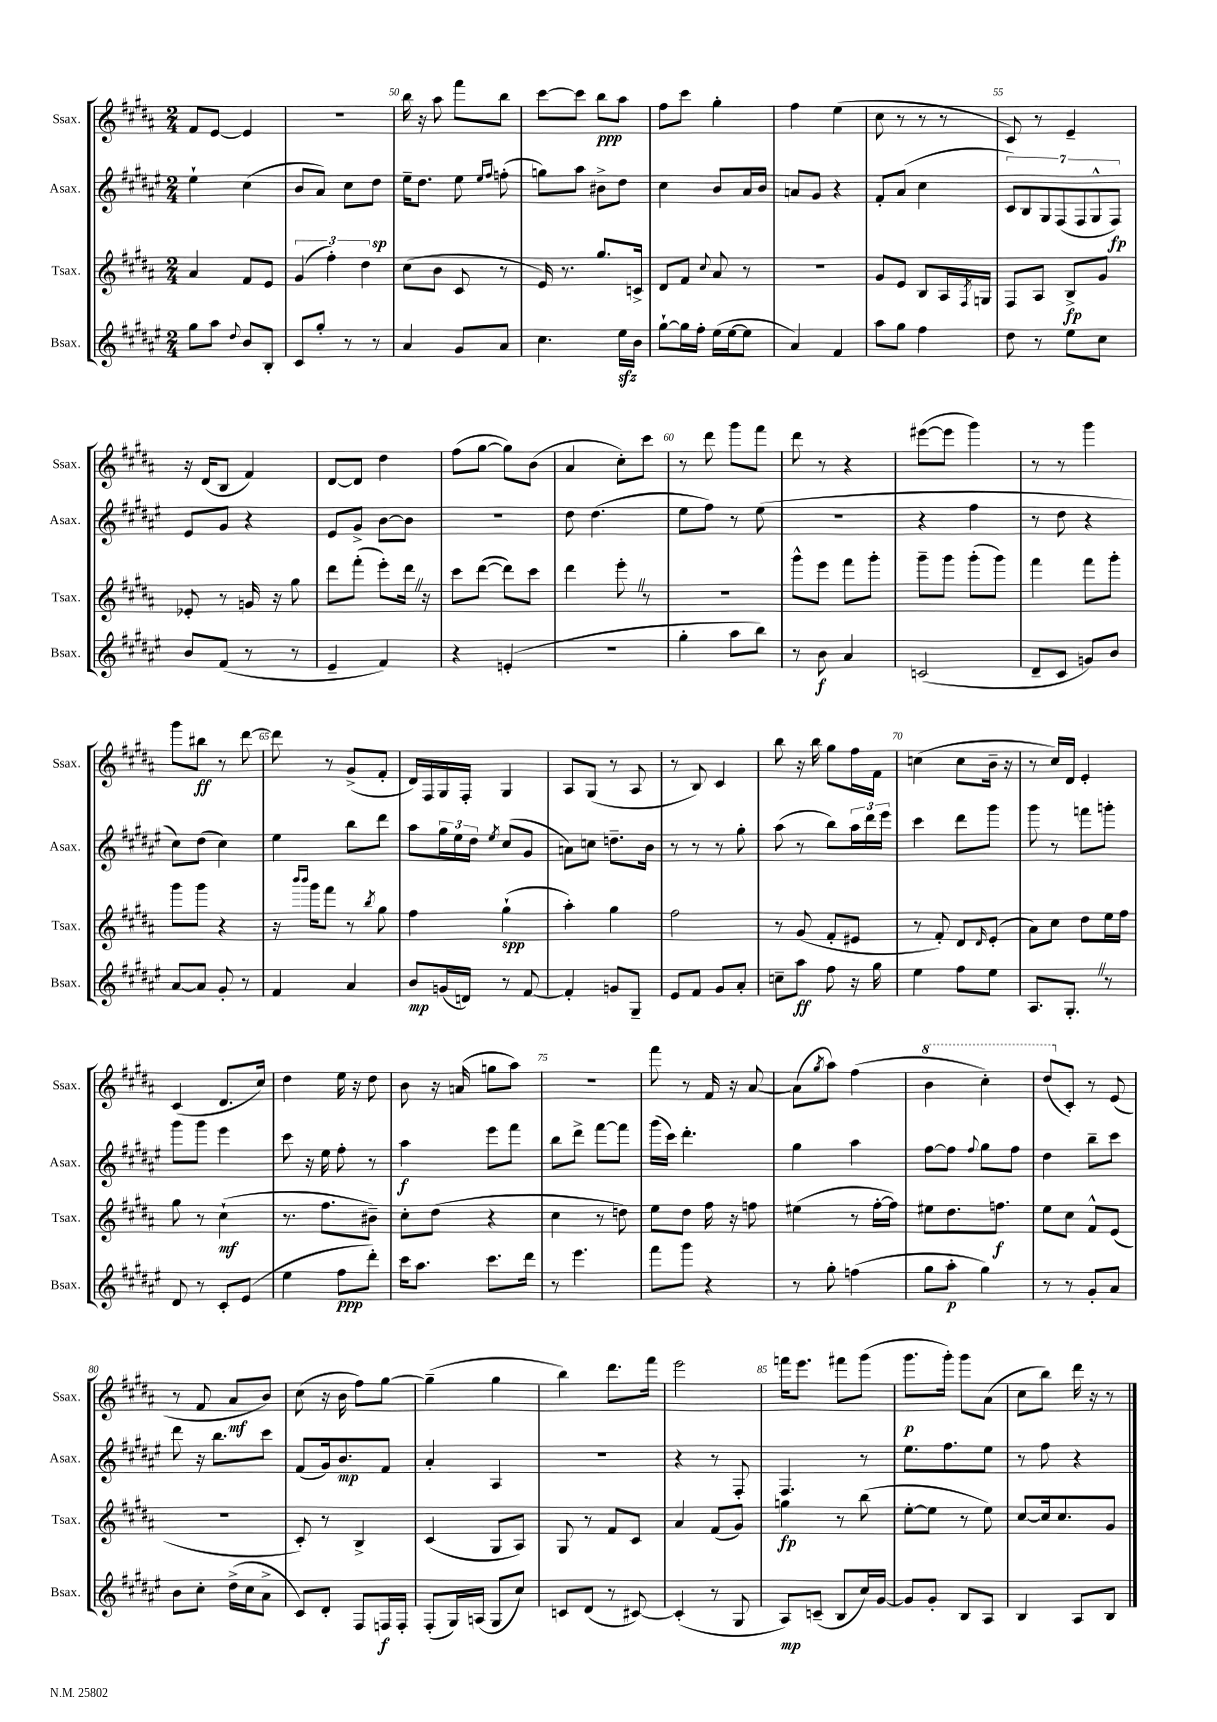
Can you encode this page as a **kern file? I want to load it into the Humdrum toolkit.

**kern	**dynam	**kern	**dynam	**kern	**dynam	**kern	**dynam
*part4	*part4	*part3	*part3	*part2	*part2	*part1	*part1
*staff4	*staff4	*staff3	*staff3	*staff2	*staff2	*staff1	*staff1
*I"Bsax.	*	*I"Tsax.	*	*I"Asax.	*	*I"Ssax.	*
*I'Bsax.	*	*I'Tsax.	*	*I'Asax.	*	*I'Ssax.	*
*clefG2	*	*clefG2	*	*clefG2	*	*clefG2	*
*k[f#c#g#d#a#e#]	*	*k[f#c#g#d#a#]	*	*k[f#c#g#d#a#e#]	*	*k[f#c#g#d#a#]	*
*M2/4	*	*M2/4	*	*M2/4	*	*M2/4	*
=48	=48	=48	=48	=48	=48	=48	=48
8gg#\L	.	4a#/	.	4ee#`\	.	8f#/L	.
8aa#\J	.	.	.	.	.	[8e/J	.
8qqdd#/	.	.	.	.	.	.	.
8b/L	.	8f#/L	.	(4cc#\	.	4e/]	.
8B'/J	.	8e/J	.	.	.	.	.
=49	=49	=49	=49	=49	=49	=49	=49
8c#/L	.	(6g#/	.	8b/L	.	2r	.
8gg#'/J	.	.	.	8a#/J)	.	.	.
.	.	6ff#'\)	.	.	.	.	.
8r	.	.	.	8cc#\L	.	.	.
.	.	6dd#\	.	.	.	.	.
8r	.	.	.	8dd#\J	sp	.	.
=50	=50	=50	=50	=50	=50	=50	=50
4a#/	.	(8cc#\L	.	16ee#~\KL	.	16bb\	.
.	.	.	.	8.dd#\J	.	16r	.
.	.	8b\J	.	.	.	8aa#\	.
8g#/L	.	8c#/	.	8ee#\	.	8fff#\L	.
.	.	.	.	16qqee#/LL	.	.	.
.	.	.	.	16qqff#/JJ	.	.	.
8a#/J	.	8r	.	(8ffn'\	.	8bb\J	.
=51	=51	=51	=51	=51	=51	=51	=51
4.cc#\	.	16e/)	.	8ggn\L)	.	[8ccc#\L	.
.	.	8.r	.	.	.	.	.
.	.	.	.	8aa#\J	.	8ccc#\J]	.
.	.	8.gg#/L	.	8b#X^\L	.	8bb\L	ppp
16ee#zz\LL	.	.	.	8dd#\J	.	8aa#\J	.
16b\JJ	.	16cn^/Jk	.	.	.	.	.
=52	=52	=52	=52	=52	=52	=52	=52
[8gg#`\L	.	8d#/L	.	4cc#\	.	8ff#\L	.
16gg#\L]	.	8f#/J	.	.	.	8ccc#\J	.
16ff#'\JJ	.	.	.	.	.	.	.
.	.	8qqcc#/	.	.	.	.	.
(16ee#\LL	.	8a#/	.	8b/L	.	4gg#'\	.
[16ee#\J	.	.	.	.	.	.	.
8ee#\J]	.	8r	.	16a#/L	.	.	.
.	.	.	.	16b/JJ	.	.	.
=53	=53	=53	=53	=53	=53	=53	=53
4a#/)	.	2r	.	8an/L	.	4ff#\	.
.	.	.	.	8g#/J	.	.	.
4f#/	.	.	.	4r	.	(4ee\	.
=54	=54	=54	=54	=54	=54	=54	=54
8aa#\L	.	8g#/L	.	8f#'/L	.	8cc#\	.
8gg#\J	.	8e/J	.	(8a#/J	.	8r	.
4ff#\	.	8B/L	.	4cc#\	.	8r	.
.	.	16A#/L	.	.	.	8r	.
.	.	8qF#/	.	.	.	.	.
.	.	16Gn/JJ	.	.	.	.	.
=55	=55	=55	=55	=55	=55	=55	=55
8dd#\	.	8F#/L	.	14c#/L)	.	8c#/)	.
.	.	.	.	14B/	.	.	.
8r	.	8A#/J	.	.	.	8r	.
.	.	.	.	14G#/	.	.	.
.	.	.	.	(14F#/	.	.	.
8ee#\L	.	8B^/L	fp	.	.	4e~/	.
.	.	.	.	14F#/	.	.	.
.	.	.	.	14G#^^/	.	.	.
8cc#\J	.	8g#/J	.	.	.	.	.
.	.	.	.	14F#/J)	fp	.	.
!!LO:LB:g=z
=56	=56	=56	=56	=56	=56	=56	=56
8b/L	.	8e-X'/	.	8e#/L	.	16r	.
.	.	.	.	.	.	(16d#/KL	.
(8f#/J	.	8r	.	8g#/J	.	8B/J	.
8r	.	16gn/	.	4r	.	4f#/)	.
.	.	16r	.	.	.	.	.
8r	.	8gg#\	.	.	.	.	.
=57	=57	=57	=57	=57	=57	=57	=57
4e#~/	.	8ddd#\L	.	8e#/L	.	[8d#/L	.
.	.	(8fff#'\J	.	8g#^/J	.	8d#/J]	.
4f#/)	.	8eee'\L)	.	[8b\L	.	4dd#\	.
.	.	16ddd#Z\Jk	.	8b\J]	.	.	.
.	.	16r	.	.	.	.	.
=58	=58	=58	=58	=58	=58	=58	=58
4r	.	8ccc#\L	.	2r	.	(8ff#\L	.
.	.	([8ddd#\J	.	.	.	[8gg#\J	.
(4en'/	.	8ddd#\L])	.	.	.	8gg#\L])	.
.	.	8ccc#\J	.	.	.	(8b\J	.
=59	=59	=59	=59	=59	=59	=59	=59
2r	.	4ddd#\	.	8dd#\	.	4a#/	.
.	.	.	.	(4.dd#\	.	.	.
.	.	8eee'Z\	.	.	.	8cc#'\L)	.
.	.	8r	.	.	.	8ccc#\J	.
=60	=60	=60	=60	=60	=60	=60	=60
4gg#'\	.	2r	.	8ee#\L	.	8r	.
.	.	.	.	8ff#\J)	.	8ddd#\	.
8aa#\L	.	.	.	8r	.	8ggg#\L	.
8bb\J)	.	.	.	(8ee#\	.	8fff#\J	.
=61	=61	=61	=61	=61	=61	=61	=61
8r	.	8ggg#^^\L	.	2r	.	8ddd#\	.
8b\	f	8eee\J	.	.	.	8r	.
4a#/	.	8fff#\L	.	.	.	4r	.
.	.	8ggg#'\J	.	.	.	.	.
=62	=62	=62	=62	=62	=62	=62	=62
(2cn/	.	8ggg#~\L	.	4r	.	([8eee#X\L	.
.	.	8ggg#\J	.	.	.	8eee#\J]	.
.	.	(8ggg#'\L	.	4ff#\	.	4ggg#\)	.
.	.	8ggg#\J)	.	.	.	.	.
=63	=63	=63	=63	=63	=63	=63	=63
8d#~/L	.	4fff#\	.	8r	.	8r	.
8c#/J	.	.	.	8dd#\	.	8r	.
8gn/L)	.	8fff#\L	.	4r	.	4ggg#\	.
8b/J	.	8ggg#'\J	.	.	.	.	.
!!LO:LB:g=z
=64	=64	=64	=64	=64	=64	=64	=64
[8a#/L	.	8ggg#\L	.	8cc#\L)	.	8ggg#\L	.
8a#/J]	.	8ggg#\J	.	(8dd#\J	.	8bb#X\J	ff
8g#'/	.	4r	.	4cc#\)	.	8r	.
8r	.	.	.	.	.	[8ddd#\	.
=65	=65	=65	=65	=65	=65	=65	=65
4f#/	.	16r	.	4ee#\	.	8ddd#\]	.
.	.	16qqbbb/LL	.	.	.	.	.
.	.	16qqbbb/JJ	.	.	.	.	.
.	.	16ggg#\KL	.	.	.	.	.
.	.	8fff#\J	.	.	.	8r	.
4a#/	.	8r	.	8bb\L	.	(8g#^/L	.
.	.	8qbb/	.	.	.	.	.
.	.	8gg#\	.	8ddd#\J	.	8f#'/J	.
=66	=66	=66	=66	=66	=66	=66	=66
8b/L	mp	4ff#\	.	8aa#\L	.	16d#/LL)	.
.	.	.	.	.	.	16F#/	.
(16gn/L	.	.	.	24gg#\L	.	16G#/	.
.	.	.	.	24ee#\	.	.	.
16dn/JJ)	.	.	.	.	.	16F#'/JJ	.
.	.	.	.	24dd#\JJ	.	.	.
.	.	.	.	8qee#/	.	.	.
8r	.	(4gg#`\	spp	(8cc#/L	.	4G#/	.
[8f#/	.	.	.	8g#/J	.	.	.
=67	=67	=67	=67	=67	=67	=67	=67
4f#'/]	.	4aa#'\)	.	8an\L)	.	8A#/L	.
.	.	.	.	8ccn\J	.	(8G#/J	.
8gn/L	.	4gg#\	.	8.ddn~\L	.	8r	.
8G#~/J	.	.	.	.	.	8A#/	.
.	.	.	.	16b\Jk	.	.	.
=68	=68	=68	=68	=68	=68	=68	=68
8e#/L	.	2ff#\	.	8r	.	8r	.
8f#/J	.	.	.	8r	.	8B/)	.
8g#/L	.	.	.	8r	.	4c#/	.
8a#'/J	.	.	.	8gg#'\	.	.	.
=69	=69	=69	=69	=69	=69	=69	=69
8ccn~\L	.	8r	.	(8aa#\	.	8bb\	.
8aa#\J	ff	(8g#/	.	8r	.	16r	.
.	.	.	.	.	.	16bb\	.
8ff#\	.	8f#'/L	.	8bb\L)	.	8gg#\L	.
16r	.	8e#X/J	.	24aa#\L	.	16ff#\L	.
.	.	.	.	24ddd#\	.	.	.
16gg#\	.	.	.	.	.	16f#\JJ	.
.	.	.	.	24eee#\JJ	.	.	.
=70	=70	=70	=70	=70	=70	=70	=70
4ee#\	.	8r	.	4ccc#\	.	(4ccn\	.
.	.	8f#'/)	.	.	.	.	.
8ff#\L	.	8d#/L	.	8ddd#\L	.	8cc\L	.
.	.	16qqd#/	.	.	.	.	.
8ee#\J	.	(8e'/J	.	8ggg#\J	.	16b~\Jk	.
.	.	.	.	.	.	16r	.
=71	=71	=71	=71	=71	=71	=71	=71
8.A#/L	.	8a#\L)	.	8ggg#\	.	8r	.
.	.	8cc#\J	.	8r	.	16cc#/LL)	.
8.G#'Z/J	.	.	.	.	.	16d#/JJ	.
.	.	8dd#\L	.	8fffn\L	.	4e'/	.
8r	.	16ee\L	.	8gggn'\J	.	.	.
.	.	16ff#\JJ	.	.	.	.	.
!!LO:LB:g=z
=72	=72	=72	=72	=72	=72	=72	=72
8d#/	.	8gg#\	.	8ggg#\L	.	(4c#/	.
8r	.	8r	.	8ggg#\J	.	.	.
8c#'/L	.	(4cc#`\	mf	4eee#\	.	8.d#/L	.
(8e#/J	.	.	.	.	.	.	.
.	.	.	.	.	.	16cc#/Jk)	.
=73	=73	=73	=73	=73	=73	=73	=73
4ee#\	.	8.r	.	8ccc#\	.	4dd#\	.
.	.	.	.	16r	.	.	.
.	.	8.ff#\L	.	16ee#\	.	.	.
8ff#\L	ppp	.	.	8ff#'\	.	16ee\	.
.	.	.	.	.	.	16r	.
8ddd#'\J)	.	8b#X~\J)	.	8r	.	8dd#\	.
=74	=74	=74	=74	=74	=74	=74	=74
16ccc#\KL	.	8cc#'\L	.	4aa#\	f	8b\	.
8.aa#\J	.	.	.	.	.	.	.
.	.	(8dd#\J	.	.	.	16r	.
.	.	.	.	.	.	(16an/	.
8.ccc#\L	.	4r	.	8eee#\L	.	8ggn\L	.
.	.	.	.	8fff#\J	.	8aa#\J)	.
16ddd#\Jk	.	.	.	.	.	.	.
=75	=75	=75	=75	=75	=75	=75	=75
8r	.	4cc#\	.	8bb\L	.	2r	.
4.eee#\	.	.	.	8ddd#^\J	.	.	.
.	.	8r	.	[8fff#\L	.	.	.
.	.	8ddn\)	.	8fff#\J]	.	.	.
=76	=76	=76	=76	=76	=76	=76	=76
8fff#\L	.	8ee\L	.	(16ggg#\LL	.	8fff#\	.
.	.	.	.	16ccc#\JJ)	.	.	.
8ggg#\J	.	8dd#\J	.	4.ddd#'\	.	8r	.
4r	.	16ff#\	.	.	.	16f#/	.
.	.	16r	.	.	.	16r	.
.	.	8ffn\	.	.	.	[8a#/	.
=77	=77	=77	=77	=77	=77	=77	=77
8r	.	(4ee#X\	.	4gg#\	.	(8a#\L]	.
.	.	.	.	.	.	8qgg#/	.
8gg#'\	.	.	.	.	.	8aa#\J)	.
(4ffn\	.	8r	.	4aa#\	.	(4ff#\	.
.	.	[16ff#'\LL	.	.	.	.	.
.	.	16ff#\JJ])	.	.	.	.	.
=78	=78	=78	=78	=78	=78	=78	=78
*	*	*	*	*	*	*8va	*
8gg#\L	.	8ee#X\L	.	[8ff#\L	.	4bb\	.
8aa#'\J	p	8.dd#\	.	8ff#\J]	.	.	.
.	.	.	.	8qqff#/	.	.	.
4gg#\)	.	.	.	8gg#\L	.	4ccc#'\)	.
.	.	8.ffn\J	f	.	.	.	.
.	.	.	.	8ff#\J	.	.	.
=79	=79	=79	=79	=79	=79	=79	=79
8r	.	8ee\L	.	4dd#\	.	(8ddd#/L	.
*	*	*	*	*	*	*X8va	*
8r	.	8cc#\J	.	.	.	8c#'/J)	.
8g#'/L	.	8f#^^/L	.	8bb~\L	.	8r	.
8a#/J	.	(8e/J	.	8ccc#\J	.	(8e/	.
!!LO:LB:g=z
=80	=80	=80	=80	=80	=80	=80	=80
8b\L	.	2r	.	8ddd#\	.	8r	.
8cc#'\J	.	.	.	16r	.	8f#/	.
.	.	.	.	8.bb\L	.	.	.
(16dd#^\LL	.	.	.	.	.	8a#/L	mf
16cc#\J	.	.	.	.	.	.	.
8a#^\J	.	.	.	8ccc#\J	.	8b/J)	.
=81	=81	=81	=81	=81	=81	=81	=81
8c#/L)	.	8c#'/)	.	(8f#/L	.	(8cc#\	.
8d#'/J	.	8r	.	16g#/k)	.	16r	.
.	.	.	.	8.b/	mp	16b\	.
8F#/L	.	4B^/	.	.	.	8ff#\L)	.
16Fn/L	f	.	.	8f#/J	.	[8gg#\J	.
16F'/JJ	.	.	.	.	.	.	.
=82	=82	=82	=82	=82	=82	=82	=82
(8F#'/L	.	(4c#/	.	4a#'/	.	(4gg#~\]	.
16G#/L)	.	.	.	.	.	.	.
(16An/JJ	.	.	.	.	.	.	.
8G#/L	.	8G#/L	.	4A#/	.	4gg#\	.
8cc#/J)	.	8A#/J)	.	.	.	.	.
=83	=83	=83	=83	=83	=83	=83	=83
8cn/L	.	8G#/	.	2r	.	4bb\)	.
(8d#/J	.	8r	.	.	.	.	.
8r	.	8f#/L	.	.	.	8.ddd#\L	.
[8c#X/)	.	8c#/J	.	.	.	.	.
.	.	.	.	.	.	16fff#\Jk	.
=84	=84	=84	=84	=84	=84	=84	=84
(4c#'/]	.	4a#/	.	4r	.	2eee\	.
8r	.	(8f#/L	.	8r	.	.	.
8G#/	.	8g#/J)	.	8F#'/	.	.	.
=85	=85	=85	=85	=85	=85	=85	=85
8A#/L)	mp	4ggn\	fp	4.F#/	.	16fffn\KL	.
.	.	.	.	.	.	8.eee\J	.
(8cn~/J	.	.	.	.	.	.	.
8B/L	.	8r	.	.	.	8fff#X\L	.
16cc#/L)	.	(8bb\	.	8r	.	(8ggg#\J	.
[16g#/JJ	.	.	.	.	.	.	.
=86	=86	=86	=86	=86	=86	=86	=86
8g#/L]	.	[8ee'\L	.	8.ee#\L	.	8.ggg#\L	p
8g#'/J	.	8ee\J]	.	.	.	.	.
.	.	.	.	8.ff#\	.	16ggg#'\Jk)	.
8B/L	.	8r	.	.	.	8ggg#\L	.
8A#/J	.	8ee\)	.	8ee#\J	.	(8a#\J	.
=87	=87	=87	=87	=87	=87	=87	=87
4B/	.	[8cc#/L	.	8r	.	8cc#\L	.
.	.	16cc#/k]	.	8ff#\	.	8bb\J)	.
.	.	8.cc#/	.	.	.	.	.
8A#/L	.	.	.	4r	.	16ddd#\	.
.	.	.	.	.	.	16r	.
8B/J	.	8g#/J	.	.	.	8r	.
==	==	==	==	==	==	==	==
*-	*-	*-	*-	*-	*-	*-	*-
